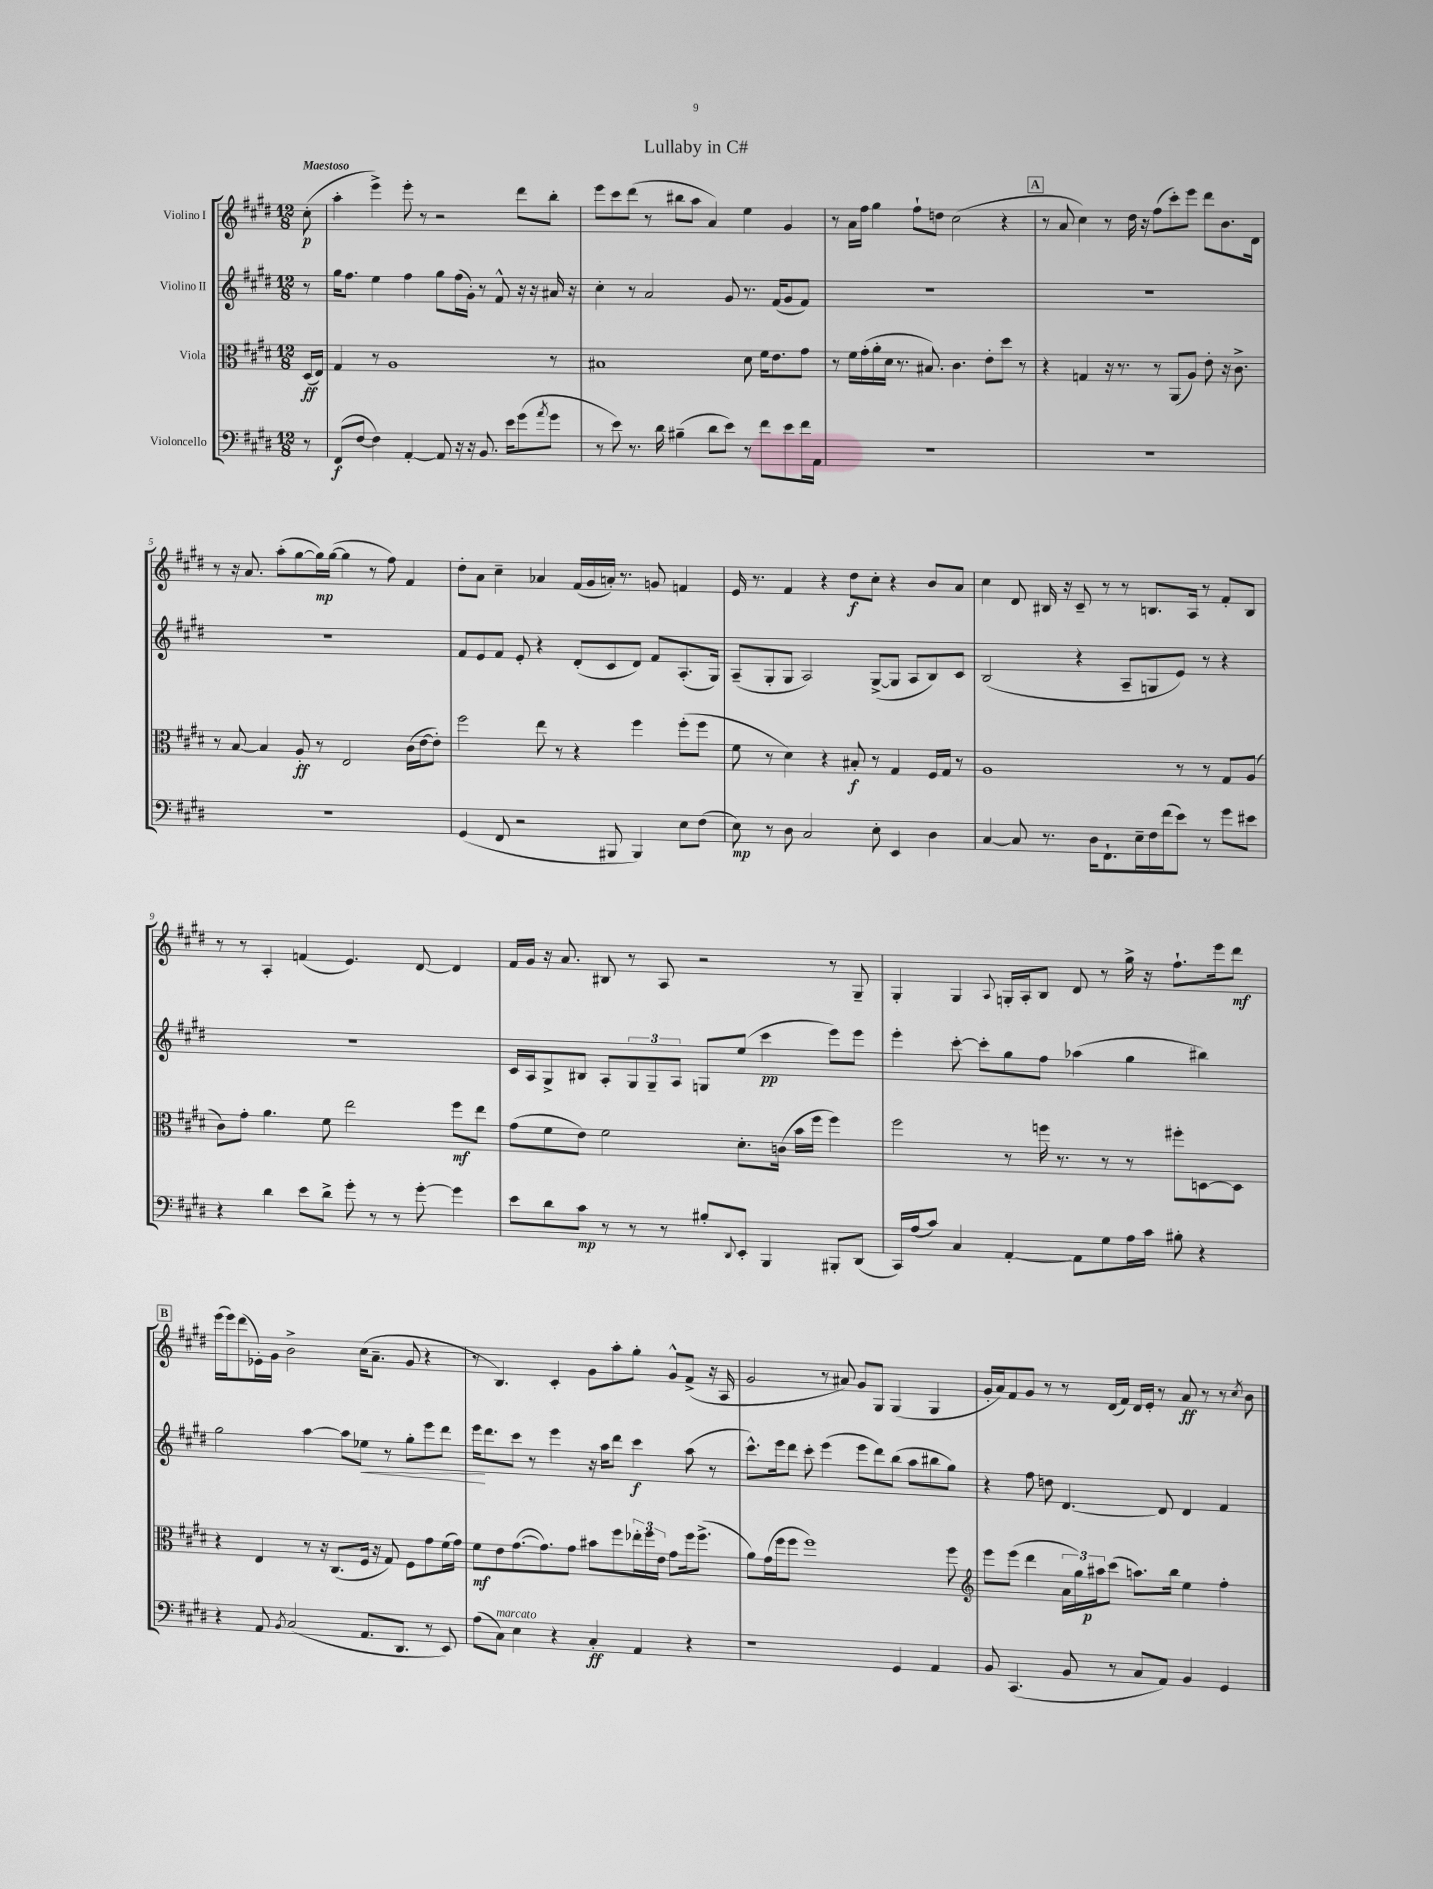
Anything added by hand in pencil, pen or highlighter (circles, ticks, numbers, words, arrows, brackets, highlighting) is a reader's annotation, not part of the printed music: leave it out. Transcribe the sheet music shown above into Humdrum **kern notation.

**kern	**kern	**kern	**kern
*staff4	*staff3	*staff2	*staff1
*clefF4	*clefC3	*clefG2	*clefG2
*k[f#c#g#d#]	*k[f#c#g#d#]	*k[f#c#g#d#]	*k[f#c#g#d#]
*M12/8	*M12/8	*M12/8	*M12/8
8r	(16D#	8r	(8cc#'
.	16E)	.	.
=	=	=	=
(8FF#	4G#	16gg#	4aa'
.	.	8.ff#	.
[8F#	.	.	.
4F#])	8r	4ee	4eee^)
.	1A	.	.
[4AA'	.	4ff#	8eee'
.	.	.	8r
8AA]	.	8gg#	2r
16r	.	(16ff#	.
16r	.	16g#')	.
8.BB	.	8r	.
.	.	8f#^^	.
16e	.	.	.
(8g#	.	16r	8ddd#
.	.	16r	.
8qa	.	.	.
8g#	8r	16a#	8bb'
.	.	16r	.
=	=	=	=
8r	1B#	4cc#'	8eee
8e)	.	.	8ccc#
8.r	.	8r	(8ddd#
.	.	2a	8r
16d#	.	.	.
(4B#~	.	.	8bb#
.	.	.	8aa
8d#	.	.	4a)
8e)	.	8g#	.
8r	8d#	8.r	4ee
8f#	16f#	.	.
.	8.e	(16f#	.
8e	.	8g#	4g#
16f#	8g#	8f#)	.
16AA	.	.	.
=	=	=	=
1.r	8r	1.r	8r
.	16f#	.	16a
.	(16g#'	.	16ff#
.	16a'	.	4gg#
.	16d#	.	.
.	8.r	.	.
.	.	.	8ff#`
.	8.B#)	.	.
.	.	.	8dd
.	4.c#	.	(2cc#
.	8e'	.	.
.	8dd#	.	4r
.	8r	.	.
=	=	=	=
1.r	4r	1.r	8r
.	.	.	8a
.	4G	.	4cc#)
.	16r	.	8r
.	8.r	.	.
.	.	.	16dd#
.	.	.	16r
.	8r	.	(8ff#
.	(8AA	.	8ccc#')
.	8A)	.	8eee
.	8e'	.	8ddd#
.	16r	.	8.b
.	8.c#^	.	.
.	.	.	16d#
=	=	=	=
1.r	8r	1.r	8r
.	[8B	.	16r
.	.	.	8.a
.	4B]	.	.
.	.	.	(8aa'
.	8A'	.	[8gg#
.	8r	.	16gg#])
.	.	.	([16gg#
.	2E	.	4gg#]
.	.	.	8r
.	.	.	8ff#)
.	(16c#	.	4f#
.	[16e	.	.
.	8e'])	.	.
=	=	=	=
(4GG#	2ff#	8f#	8dd#'
.	.	8e	8a
8FF#	.	8f#	4cc#~
2r	.	8e'	.
.	8ee	4r	4a-
.	8r	.	.
.	4r	(8d#'	(16f#
.	.	.	16g#
8BBB#	.	8c#	16a')
.	.	.	8.r
4BBB#)	4ff#	8d#)	.
.	.	8f#	8g
8E	(8ff#'	(8.A'	4f
(8F#	8ff#	.	.
.	.	16G#)	.
=	=	=	=
8E)	8f#	(8A~	16e
.	.	.	8.r
8r	8r	8G#'	.
8D#	4d#)	8G#	4f#
2C#	.	2A)	.
.	4r	.	4r
.	8B#'	.	8dd#
8E'	8r	([8G#^	8cc#'
4EE	4G#	8G#]	4r
.	.	8A	.
4D#	16F#	8B)	8b
.	16G#	.	.
.	8r	8c#	8a
=	=	=	=
[4C#	1A	(2B	4cc#
8C#]	.	.	8d#
8.r	.	.	16B#
.	.	.	16r
.	.	4r	8c#~
16D#	.	.	.
8.FF#`	.	.	8r
.	.	8A~	8r
16E~	.	.	.
16F#	.	8G	8.B
(16f#	.	.	.
8e)	8r	8e)	.
.	.	.	16A
8r	8r	8r	8r
8g#	8G#	4r	8f#'
8e#	(8A	.	8B
=	=	=	=
4r	8c#)	1.r	8r
.	8g#'	.	8r
4d#	4.a	.	4A'
8e	.	.	(4f
8d#^	8f#	.	.
8g#'	2ee	.	4.e)
8r	.	.	.
8r	.	.	.
[8g#'	.	.	[8d#
4g#]	8ff#	.	4d#]
.	8ee	.	.
=	=	=	=
8e	(8g#	16c#	16f#
.	.	16A	16g#
8d#	8f#	8G#^	16r
.	.	.	8.a
8c#	8e)	8B#	.
8r	2f#	8A'	8B#
8r	.	12G#	8r
.	.	12G#~	.
8r	.	.	8A
.	.	12A	.
8B#'	.	8G	2r
8qqDD#	.	.	.
8EE'	8.d#'	(8ee	.
4BBB	.	4ccc#	.
.	(16c	.	.
.	16b	.	.
.	16ff#	.	.
8BBB#'	4ff#)	8eee)	8r
(8DD#	.	8eee	8G#~
=	=	=	=
16CC#)	2ff#	4eee'	4G#'
(16A	.	.	.
8c#)	.	.	.
4C#	.	[8ccc#'	4G#
.	.	8ccc#']	.
.	.	.	8qqA
[4AA'	8r	8gg#	16G'
.	.	.	16A'
.	16ff	8ff#	8B
.	8.r	.	.
8AA]	.	(4aa-	8d#
8G#	8r	.	8r
16A	8r	4gg#	16gg#^
16c#	.	.	16r
8B#'	8ff#'	.	8.ff#`
4r	[8D	4bb#)	.
.	.	.	16eee
.	8D]	.	8ddd#
=	=	=	=
4r	4r	2gg#	(16eee
.	.	.	16eee)
.	.	.	(8ddd#
8AA	4E	.	16e-')
.	.	.	16g#
8qBB	.	.	.
(2C#	.	.	2b^
.	8r	[4aa	.
.	16r	.	.
.	(8.C#	.	.
.	.	8aa]	.
8.AA	16F#	8ee-	(16cc#
.	16r	.	8.a~
.	8G#)	8r	.
8.DD#	.	.	.
.	8F#	8gg#'	8g#
8r	8g#	8eee	4r
8EE)	(16f#	8ddd#	.
.	16g#)	.	.
=	=	=	=
(8A	8f#	16eee	8r
.	.	8.ddd#	.
8C#)	8e	.	4.B)
4E	([8.g#	8ccc#	.
.	.	8r	.
.	8.g#])	.	.
4r	.	4eee	4c#'
.	8g#	.	.
4C#'	8b#	16r	8g#
.	.	16aa	.
.	8ff#	8ddd#	8aa'
4AA	24ee-'	4ccc#	8gg#'
.	24ff#	.	.
.	24e	.	.
.	8g#	.	8g#^^
4r	16ff#	(8aa	(8f#^
.	(8.ff#^	.	.
.	.	8r	16r
.	.	.	16A
=	=	=	=
1r	8a)	8.ccc#^^)	2g#
.	(16g#	.	.
.	16ff#	16eee	.
.	8ff#	8ddd#	.
.	1ff#)	8ccc#'	.
.	.	(4eee	8r
.	.	.	8a#)
.	.	8eee	8g#
.	.	8ddd#)	8G#
4GG#	.	(8bb	(4G#
.	.	8aa	.
4AA	.	8bb#	4G#
.	8ff#	8gg#)	.
=	=	=	=
*	*clefG2	*	*
8BB	8eee	4r	16g#'
.	.	.	16a)
(4.CC#	(8eee	.	8f#
.	4ddd#	8ff#	8g#
.	.	8dd	8r
8BB	24a	[4.d#	8r
.	24gg#)	.	.
.	24aa#	.	.
8r	(8ccc#	.	(16d#
.	.	.	16f#)
8C#	8.aa)	.	16d#
.	.	.	16e'
8AA)	.	8d#]	8r
.	16bb	.	.
4BB	4ee	4d#	8a
.	.	.	8r
4GG#	4ff#'	4f#	8r
.	.	.	8qcc#
.	.	.	8b
==	==	==	==
*-	*-	*-	*-
